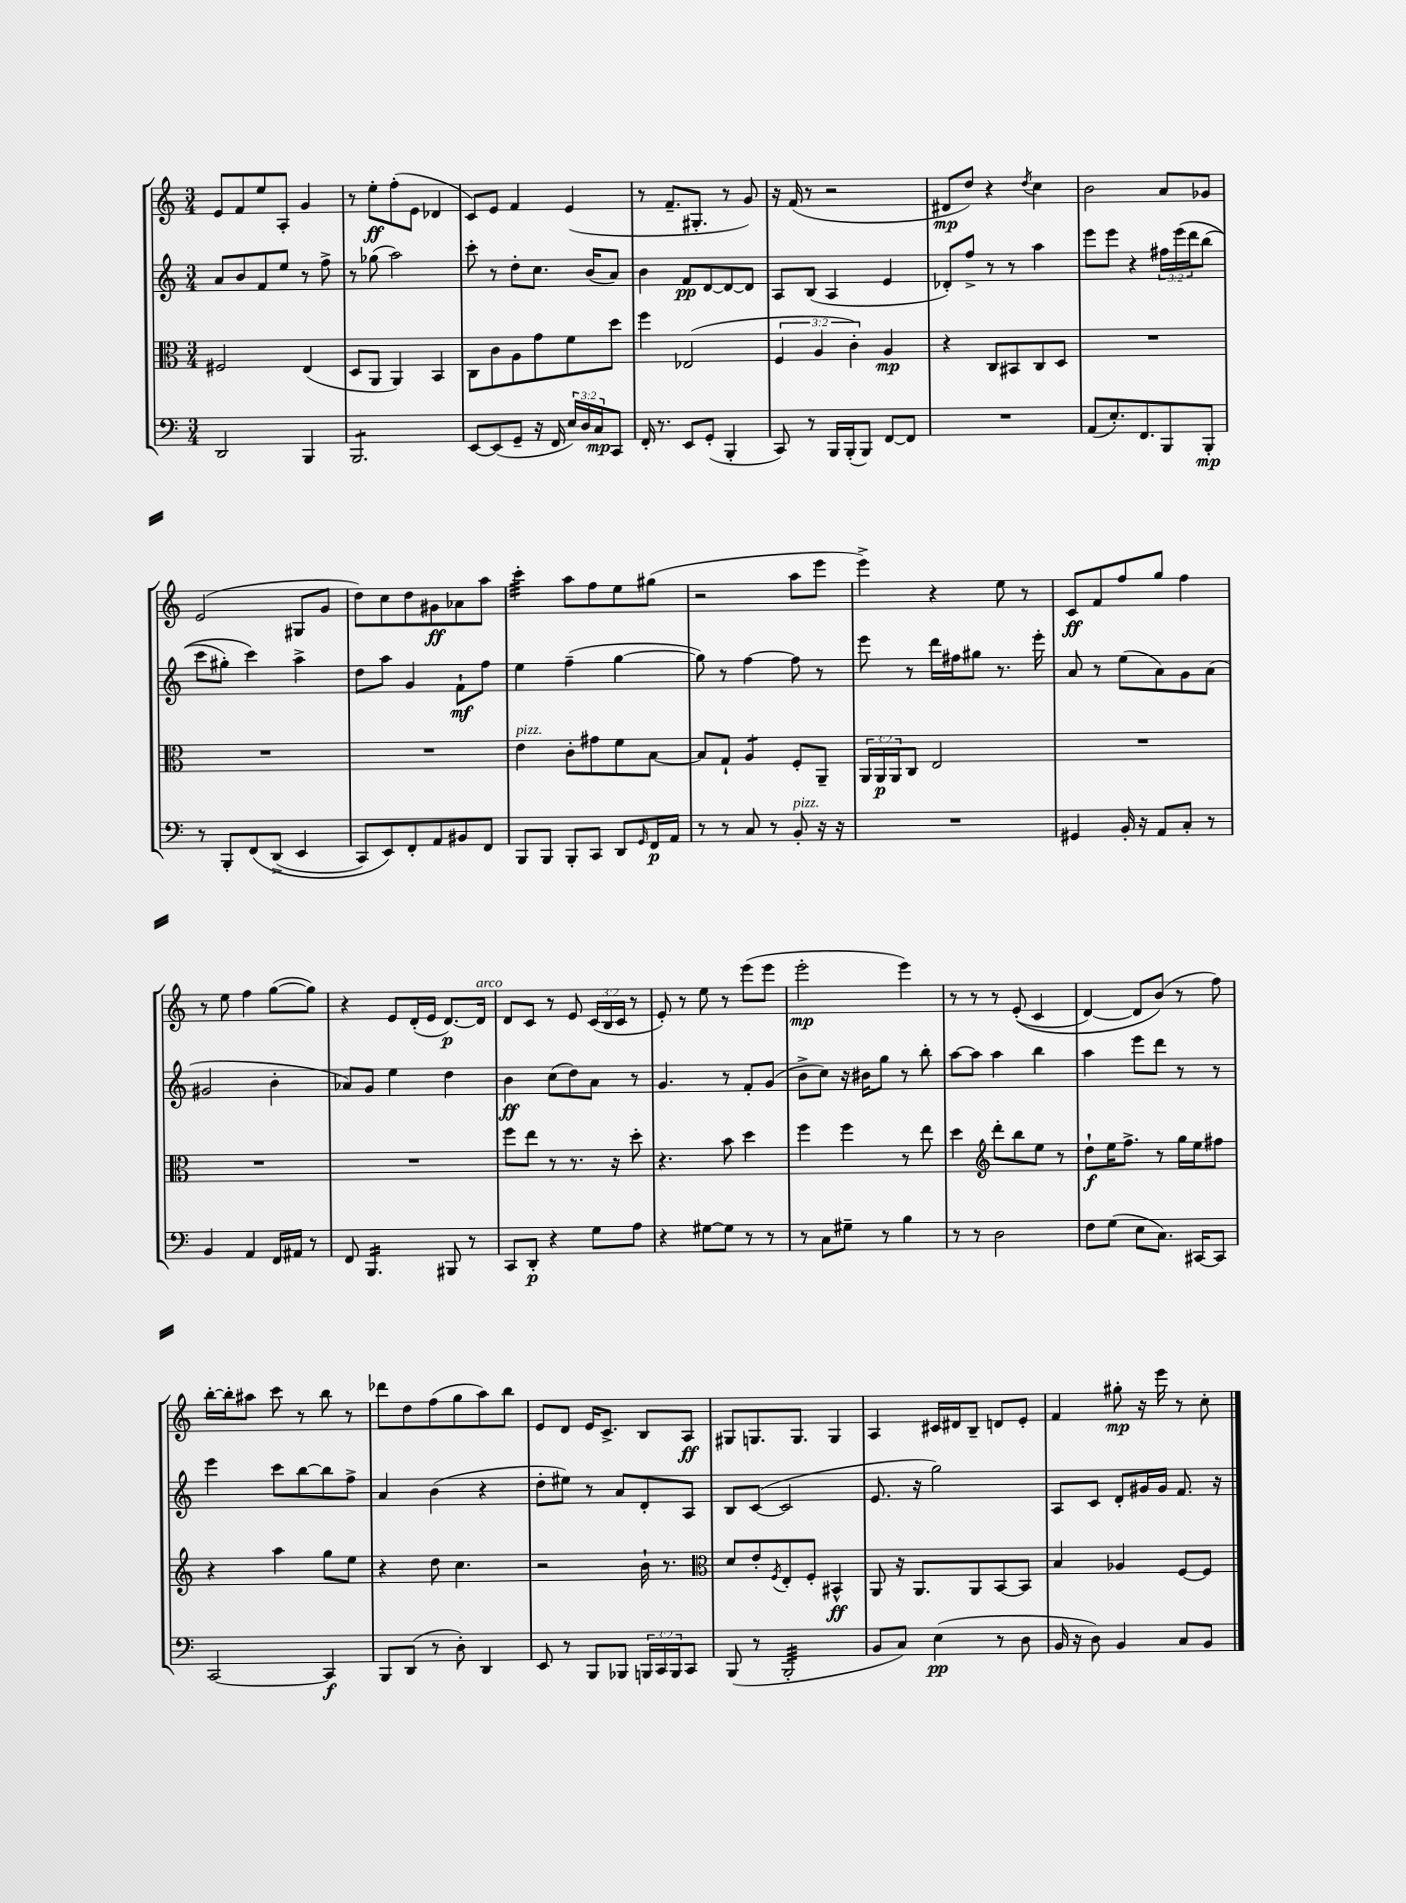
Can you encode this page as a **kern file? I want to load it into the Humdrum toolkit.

**kern	**kern	**kern	**kern
*staff4	*staff3	*staff2	*staff1
*clefF4	*clefC3	*clefG2	*clefG2
*k[]	*k[]	*k[]	*k[]
*M3/4	*M3/4	*M3/4	*M3/4
2DD	2F#	8a	8e
.	.	8b	8f
.	.	8f	8ee
.	.	8ee	8A'
4BBB	(4E	8r	4g
.	.	8ff^	.
=	=	=	=
2.BBB	8D	8r	8r
.	8AA	(8gg-	8ee'
.	4AA)	2aa)	(8ff'
.	.	.	8e
.	4BB	.	4d-
=	=	=	=
[8EE	8C	8ccc'	8c)
(8EE]	8c	8r	8e
8GG~	8A	8dd'	4f
16r	8g	8.cc	.
16FF	.	.	.
24E)	8f	.	(4e
24D	.	.	.
.	.	(16b	.
24C	.	.	.
8CC	8dd	8a)	.
=	=	=	=
16FF'	4ff	4b	8r
8.r	.	.	.
.	.	.	8.f~
8EE	(2E-	8f	.
.	.	.	8.G#'
(8GG'	.	[8d	.
4BBB'	.	8d_	8r
.	.	8d]	8g)
=	=	=	=
8CC)	6F	8A	16r
.	.	.	(16f
8r	.	(8B	8r
.	6A	.	.
16BBB	.	4A	2r
(16BBB'	.	.	.
.	6c')	.	.
8BBB)	.	.	.
[8FF	4A	4e	.
8FF]	.	.	.
=	=	=	=
2.r	4r	8d-')	8d#
.	.	8ff^	8dd)
.	8C	8r	4r
.	8BB#	8r	.
.	.	.	8qdd
.	8C	4aa	4cc
.	8D	.	.
=	=	=	=
(8AA	2.r	8eee	2b
8.E')	.	8eee	.
.	.	4r	.
8.FF	.	.	.
8BBB	.	24ff#	8a
.	.	&(24eee	.
.	.	24ddd	.
8BBB'	.	(8bb	8g-
=	=	=	=
8r	2.r	8ccc	(2e
8BBB'	.	8gg#')	.
&(8FF	.	4ccc&)	.
(8DD^	.	.	.
4EE	.	4aa^	8G#
.	.	.	8g
=	=	=	=
8CC)	2.r	8dd	8dd)
8EE&)	.	8aa	8cc
8FF'	.	4g	8dd
8AA	.	.	8g#
8BB#	.	8f`	8a-
8FF	.	8ff	8aa
=	=	=	=
8BBB	4e	4ee	4ccc'
8BBB	.	.	.
8BBB'	8c'	(4ff~	8aa
8CC	8g#	.	8ff
8DD	8f	[4gg	8ee
16qqGG	.	.	.
16FF	[8B	.	(8gg#
16AA	.	.	.
=	=	=	=
8r	8B]	8gg])	2r
8r	8G`	8r	.
8C	4A	[4ff	.
8r	.	.	.
8BB'	8F'	8ff]	8aa
16r	8AA~	8r	8eee
16r	.	.	.
=	=	=	=
2.r	24AA	8eee	4eee^)
.	24AA	.	.
.	24AA	.	.
.	8C	8r	.
.	2E	16ddd	4r
.	.	16ff#	.
.	.	8gg#	.
.	.	8.r	8ee
.	.	.	8r
.	.	16eee'	.
=	=	=	=
4GG#	2.r	8a	8c
.	.	8r	8f
16BB'	.	(8ee	8ff
16r	.	.	.
8AA	.	8a)	8gg
8C'	.	8g	4ff
8r	.	(8a	.
=	=	=	=
4BB	2.r	2g#	8r
.	.	.	8ee
4AA	.	.	4ff
16FF	.	4b'	([8gg
16AA#	.	.	.
8r	.	.	8gg])
=	=	=	=
8FF	2.r	8a-)	4r
4.BBB	.	8g	.
.	.	4ee	8e
.	.	.	(16d'
.	.	.	16e
8BBB#	.	4dd	[8.d)
8r	.	.	.
.	.	.	16d]
=	=	=	=
8CC	8ff	4b	8d
8DD'	8ee	.	8c
4r	8r	(8cc	8r
.	8.r	8dd)	8e
8G	.	8a	(24c
.	.	.	24B
.	16r	.	.
.	.	.	24c
8A	8dd'	8r	8r
=	=	=	=
4r	4.r	4.g	8e')
.	.	.	8r
[8G#	.	.	8ee
8G#]	8b	8r	8r
8r	4dd	8f'	(8eee
8r	.	(8g	8eee
=	=	=	=
8r	4ff	8b^	2eee'
8C	.	8cc)	.
8G#~	4ff	16r	.
.	.	16b#	.
8r	.	8gg	.
4B	8r	8r	4eee)
.	8ee	8bb'	.
=	=	=	=
8r	4dd	[8aa	8r
8r	.	8aa]	8r
*	*clefG2	*	*
2D	8ddd'	4aa	8r
.	8bb	.	&((8e'
.	8ee	4bb	4c
.	8r	.	.
=	=	=	=
8F	8dd`	4aa	[4d)
(8G	16ee	.	.
.	8.ff^	.	.
8E	.	8eee	8d]
8.C)	8r	8ddd	(8b&)
.	16gg	8r	8r
[16CC#	16ee	.	.
8CC#]	8ff#	8r	8ff)
=	=	=	=
[2CC	4r	4eee	[16bb'
.	.	.	16bb']
.	.	.	8aa#
.	4aa	8ccc	8ccc
.	.	[8bb	8r
4CC]	8gg	8bb]	8bb
.	8ee	8ff^	8r
=	=	=	=
8BBB	4r	4a	8ddd-
(8DD	.	.	8dd
8r	8dd	(4b	(8ff
8D')	4.cc	.	8gg
4DD	.	4r	8aa)
.	.	.	8bb
=	=	=	=
8EE	2r	8dd'	8e
8r	.	8ee#)	8d
8BBB	.	8r	16e
.	.	.	8.c^
8BBB-	.	8a	.
24BBB	16b`	8d'	8B
24CC	.	.	.
.	8.r	.	.
24BBB	.	.	.
8CC	.	8A	8A
=	=	=	=
*	*clefC3	*	*
(8BBB	8d	8B	8G#
8r	8e'	([8c	8.G
.	8qF	.	.
2BBB'	8E'	2c]	.
.	.	.	8.G
.	8F'	.	.
.	4BB#^^	.	4G
=	=	=	=
8BB	8AA	8.e	4A
8C)	16r	.	.
.	8.AA	16r	.
(4E	.	2gg)	16c#
.	.	.	16d#
.	8AA	.	8B~
8r	[8BB	.	8d
8D	8BB]	.	8e'
=	=	=	=
16BB	4B	8A	4f
16r	.	.	.
8D)	.	8c	.
4BB	4A-	8d'	8gg#'
.	.	16g#	16r
.	.	16g#	16eee
8C	[8F	8.f	8r
8BB	8F]	.	8cc'
.	.	16r	.
==	==	==	==
*-	*-	*-	*-
